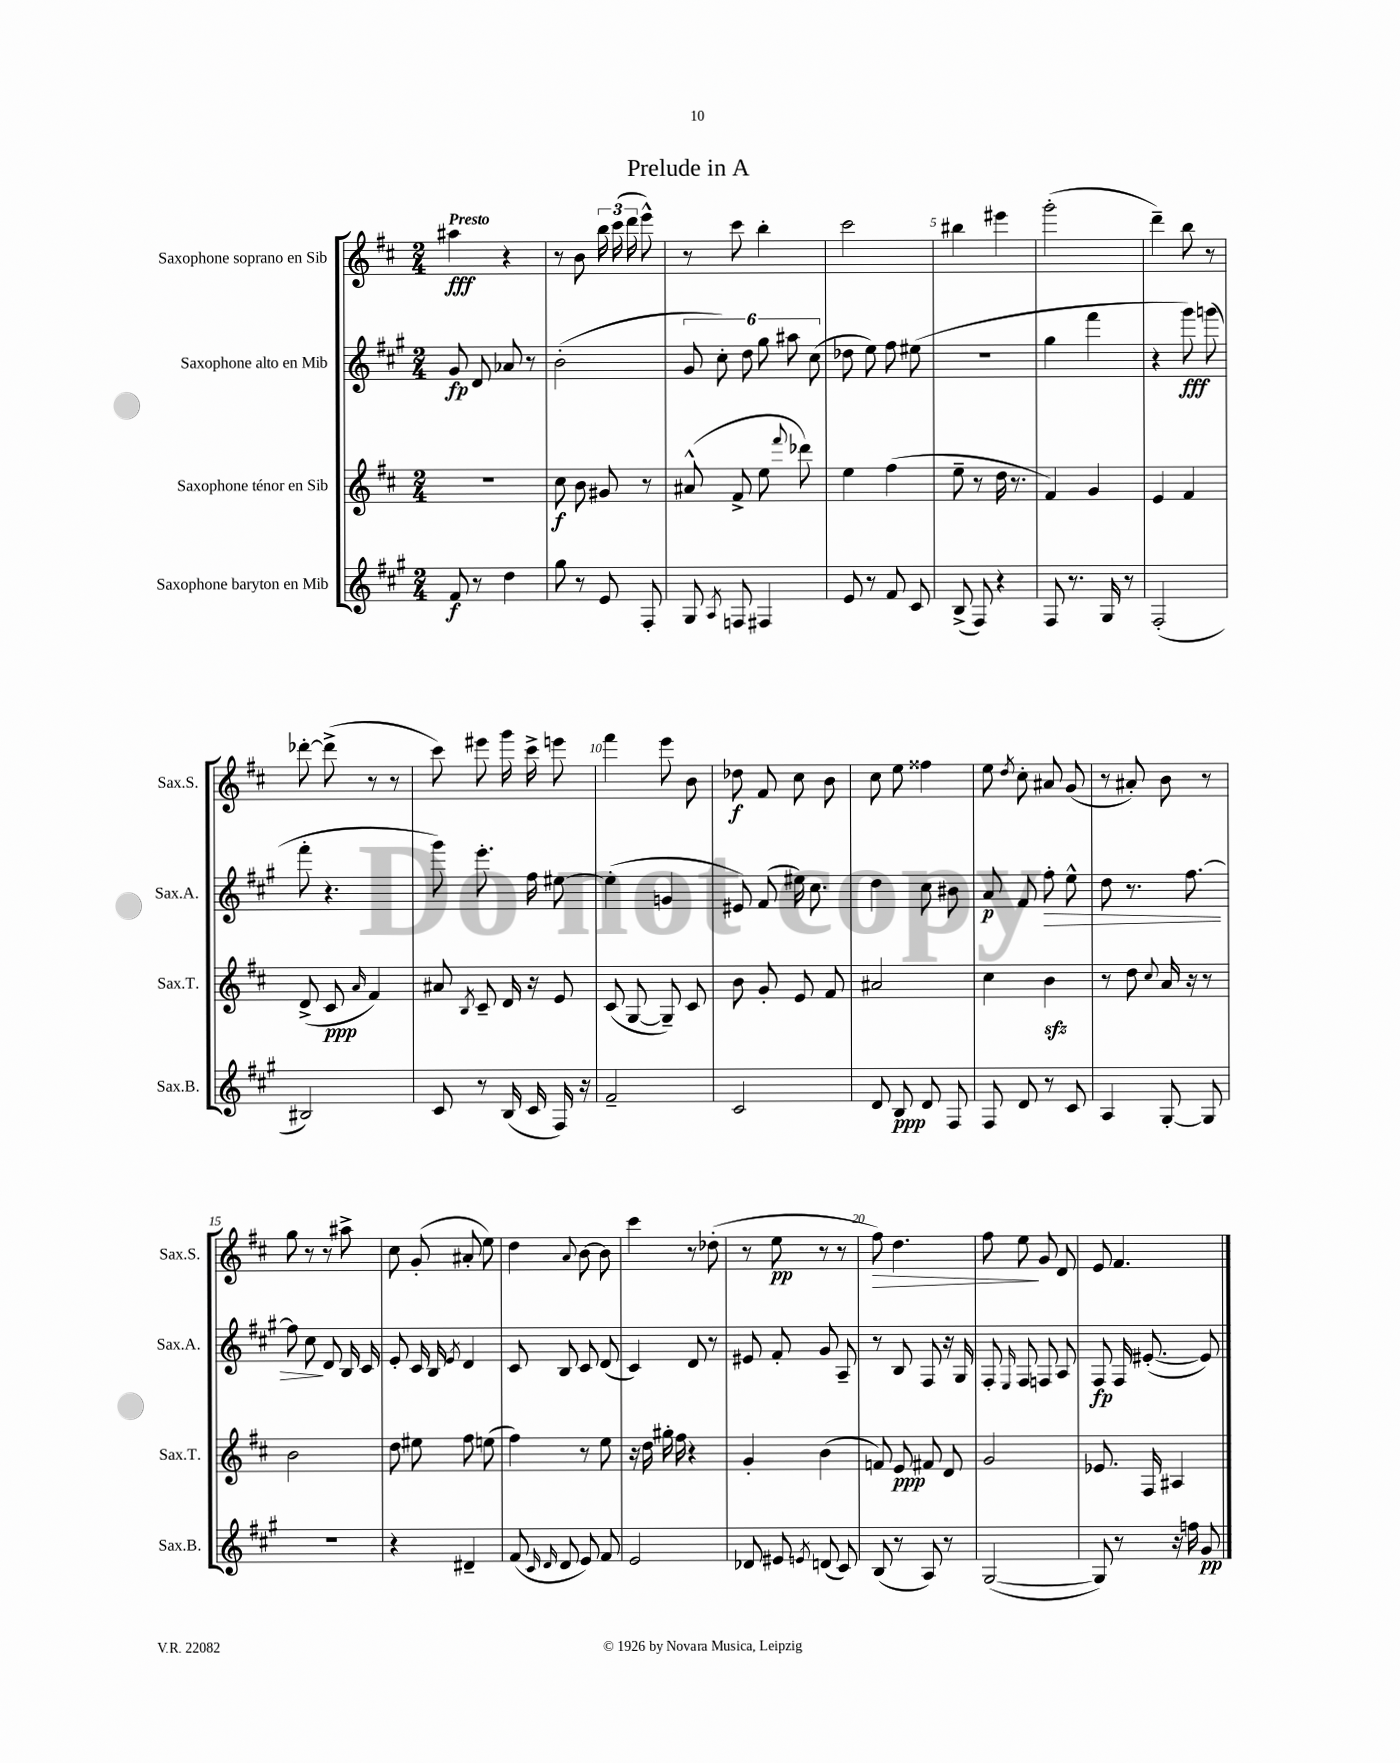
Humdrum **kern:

**kern	**kern	**kern	**kern
*staff4	*staff3	*staff2	*staff1
*clefG2	*clefG2	*clefG2	*clefG2
*k[f#c#g#]	*k[f#c#]	*k[f#c#g#]	*k[f#c#]
*M2/4	*M2/4	*M2/4	*M2/4
8f#	2r	8g#	4aa#
8r	.	8d	.
4dd	.	8a-	4r
.	.	8r	.
=	=	=	=
8gg#	8cc#	(2b'	8r
8r	8b	.	8b
8e	8g#	.	24bb
.	.	.	(24ccc#
.	.	.	24ddd
8F#'	8r	.	8eee^^)
=	=	=	=
8G#	(8a#^^	12g#	8r
.	.	12cc#')	.
8qA	.	.	.
8F	8f#^	.	8ccc#
.	.	12dd	.
4F#	8ee	12gg#	4bb'
.	.	12aa#	.
.	8qqfff#	.	.
.	8ddd-)	.	.
.	.	(12cc#	.
=	=	=	=
8e	4ee	8dd-	2ccc#
8r	.	8ee)	.
8f#	(4ff#	8ff#	.
8c#	.	(8ee#	.
=	=	=	=
(8B^	8ee~	2r	4bb#
8F#)	8r	.	.
4r	16dd	.	4eee#
.	8.r	.	.
=	=	=	=
8F#	4f#)	4gg#	(2ggg'
8.r	.	.	.
.	4g	4fff#	.
16G#	.	.	.
8r	.	.	.
=	=	=	=
(2F#'	4e	4r	4ddd~)
.	4f#	8ggg#)	8bb
.	.	(8ggg	8r
=	=	=	=
2B#)	(8d^	8fff#'	[8ddd-'
.	8c#	4.r	(8ddd-^]
.	16qqa	.	.
.	4f#)	.	8r
.	.	.	8r
=	=	=	=
8c#	8a#	8ggg#)	8ccc#)
.	8qB	.	.
8r	8c#~	8.eee'	8eee#
(16B	16d	.	16ggg
16c#	16r	16ff#	16ccc#^
16F#)	8e	[8ee#	8eee
16r	.	.	.
=	=	=	=
2f#~	(8c#	(4ee#']	4fff#
.	[8G	.	.
.	8G~])	4g	8eee
.	8c#	.	8b
=	=	=	=
2c#	8b	8e#)	8dd-
.	8g'	(8f#	8f#
.	8e	16ee#)	8cc#
.	.	8.cc#	.
.	8f#	.	8b
=	=	=	=
8d	2a#	4dd	8cc#
8B	.	.	8ee
8d	.	8cc#	4ff##
8F#	.	8b#	.
=	=	=	=
8F#	4cc#	8a	8ee
.	.	.	8qdd
8d	.	8f#	8cc#'
8r	4b	8ff#'	8a#
8c#	.	8ee^^	(8g
=	=	=	=
4A	8r	8dd	8r
.	8dd	8.r	8a#')
.	8qqcc#	.	.
[8G#'	16a	.	8b
.	16r	[8.ff#	.
8G#]	8r	.	8r
=	=	=	=
2r	2b	8ff#]	8gg
.	.	8cc#	8r
.	.	8d	8r
.	.	16B	8aa#^
.	.	16c#	.
=	=	=	=
4r	8dd	8e'	8cc#
.	8ee#	16c#	(8g'
.	.	16B	.
.	.	8qe	.
4d#~	8ff#	4d	8a#'
.	(8ee	.	8ee)
=	=	=	=
(8f#	4ff#)	8c#	4dd
16qqc#	.	.	.
16qqd	.	.	.
8d	.	8B	.
.	.	.	8qqa
8e)	8r	8c#	[8b
8f#	8ee	(8d	8b]
=	=	=	=
2e	16r	4c#)	4ccc#
.	16dd	.	.
.	16gg#'	.	.
.	16ff#	.	.
.	4r	8d	8r
.	.	8r	(8dd-'
=	=	=	=
8d-	4g'	8e#	8r
8e#	.	8f#'	8ee
8qe	.	.	.
(8d	(4b	8g#	8r
8c#)	.	8A~	8r
=	=	=	=
(8B	8f)	8r	8ff#)
8r	8e	8B	4.dd
8A)	8f#	8F#	.
8r	8d	16r	.
.	.	16G#	.
=	=	=	=
([2G#	2g	8F#'	8ff#
.	.	16qqE	.
.	.	8F#	8ee
.	.	8F	8g
.	.	8A	8d
=	=	=	=
8G#])	8.e-	8F#	8e
8r	.	16F#	4.f#
.	16F#	([8.e#'	.
16r	4A#	.	.
16ff	.	.	.
8g#	.	8e#])	.
==	==	==	==
*-	*-	*-	*-
